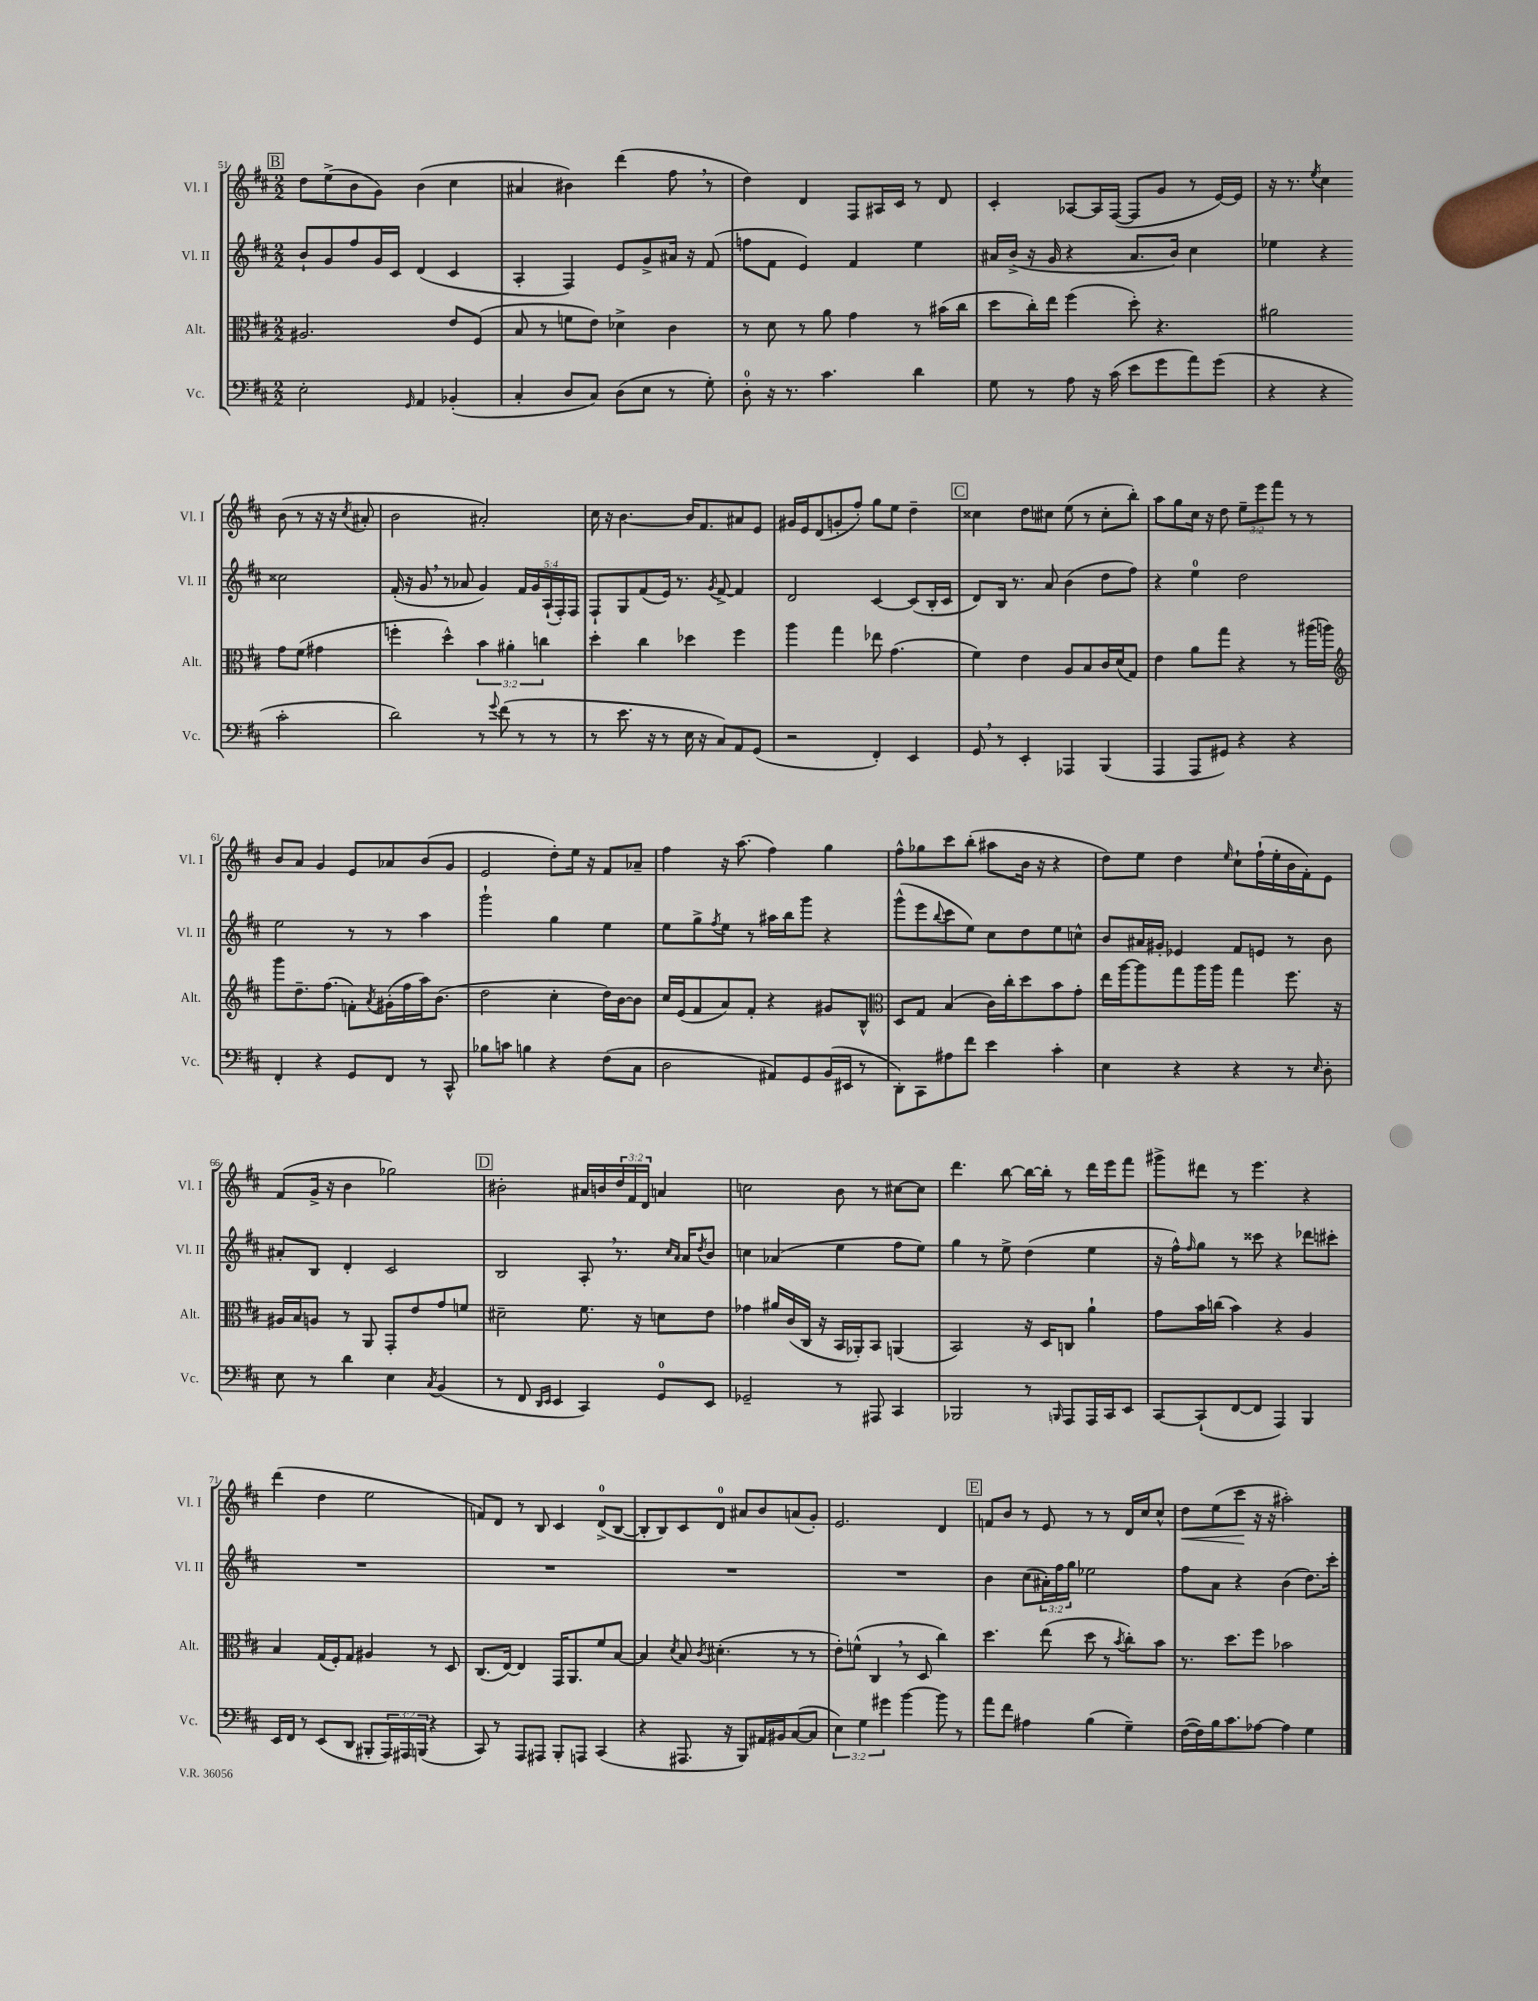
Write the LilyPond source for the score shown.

<<
\new StaffGroup <<
\new Staff = "s0" \with { instrumentName = "Vl. I" shortInstrumentName = "Vl. I" } {
    \clef treble \key d \major \numericTimeSignature \time 2/2 \override Staff.TupletNumber.text = #tuplet-number::calc-fraction-text
    \mark \markup { \box "B" } d''8 e''8->( b'8 g'8) b'4( cis''4 |
    ais'4 bis'4) d'''4( fis''8 \breathe r8 |
    d''4) d'4 fis8 ais16 cis'16 r8 d'8 |
    cis'4-. aes8~ aes16 fis16~( fis8 g'8 r8 e'16~) e'16 |
    r16 r8. \acciaccatura { e''8 } cis''4 b'8( r8 r16 r16 \acciaccatura { cis''8 } ais'8-. |
    b'2 ais'2-.) |
    cis''16 r16 b'4.~ b'16 fis'8. ais'8 e'8 |
    gis'16 e'16 d'8( g'8-. fis''8-.) g''8 e''8 d''4-- |
    \mark \markup { \box "C" } cisis''4 d''8 cis''8 e''8( r8 cis''8-. b''8-.) |
    a''8 g''8 cis''16 r16 d''8 \tuplet 3/2 { e''8-- e'''8 fis'''8 } r8 r8 |
    b'8 a'8 g'4 e'8 aes'8 b'8( g'8 |
    e'2 d''8-.) e''16 r16 fis'8 aes'8-- |
    fis''4 r16 a''8.( fis''4) g''4 |
    fis''8-^ ges''8 cis'''8 b''8-.( ais''8 b'16 r16 r4 |
    d''8) e''8 d''4 \grace { e''16 } cis''8-! fis''16-!( e''16-. b'16 fis'16-.) e'8 |
    fis'8( g'16-> r16 b'4 ges''2) |
    \mark \markup { \box "D" } bis'2-. ais'16 b'16 \tuplet 3/2 { d''16 fis'16 d'16 } a'4 |
    c''2 b'8 r8 cis''8~ cis''8 |
    d'''4. b''8~ b''16~ b''16-. r8 d'''16 e'''16 fis'''8 |
    gis'''8-> dis'''8 r8 e'''4. r4 |
    d'''4( d''4 e''2 |
    f'8) d'8 r8 b8 cis'4 d'8-0->( b8~ |
    b8-. b8) cis'8 d'8-0 ais'8 b'8 a'8( g'8-.) |
    e'2. d'4 |
    \mark \markup { \box "E" } f'8 b'8 r8 e'8 r8 r8 d'16 cis''16 cis''8-^ |
    d''8\< e''8( cis'''8\! r16 r16 ais''2-.) \bar "|." |
}
\new Staff = "s1" \with { instrumentName = "Vl. II" shortInstrumentName = "Vl. II" } {
    \clef treble \key d \major \numericTimeSignature \time 2/2 \override Staff.TupletNumber.text = #tuplet-number::calc-fraction-text
    \mark \markup { \box "B" } b'8-! g'8 fis''8 g'16 cis'16 d'4( cis'4 |
    a4-. fis4) e'8 g'8-> ais'16 r16 fis'8( |
    f''8 fis'8 e'4) fis'4 e''4 |
    ais'16 b'16->( r16 g'16 r4 ais'8. b'16) cis''4 |
    ees''4 r4 cisis''2 |
    fis'16-.( r16 g'8 \breathe r8 aes'8 g'4) \tuplet 5/4 { fis'16 g'16 a16-!( fis16-.) fis16 } |
    fis8-! g8 fis'8( e'16) r8. \acciaccatura { g'8 } fis'8~-> fis'4 |
    d'2 cis'4~ cis'8( b16-. cis'16 |
    \mark \markup { \box "C" } d'8) b16 r8. a'8 b'4( d''8 fis''8) |
    r4 e''4-0 d''2 |
    e''2 r8 r8 a''4 |
    g'''2-! g''4 e''4 |
    e''8 g''8-> \acciaccatura { fis''8 } e''8 r8 ais''16 b''16 g'''8 r4 |
    g'''8-^( e'''8 \appoggiatura { b''8 } cis'''8 e''8) cis''8 d''8 e''8 c''8-^ |
    b'8 ais'16 gis'16-. ees'4 fis'8 e'8 r8 b'8 |
    ais'8-. b8 d'4-. cis'2 |
    \mark \markup { \box "D" } b2 a8-. \breathe r8. \grace { cis''16 a'16 } a'16 \acciaccatura { d''8 } b'8 |
    c''4 aes'4( e''4 fis''8 e''8) |
    g''4 r8 e''8-> d''4( e''4 |
    r16 fis''16-^) \grace { fis''16 } g''8 r8 cisis'''8 r4 des'''8 cis'''8-. |
    R1 |
    R1 |
    R1 |
    R1 |
    \mark \markup { \box "E" } b'4 cis''8( \tuplet 3/2 { ais'16-.) fis''16 g''16 } ees''2 |
    fis''8 a'8 r4 b'4( d''8.) cis'''16-. \bar "|." |
}
\new Staff = "s2" \with { instrumentName = "Alt." shortInstrumentName = "Alt." } {
    \clef alto \key d \major \numericTimeSignature \time 2/2 \override Staff.TupletNumber.text = #tuplet-number::calc-fraction-text
    \mark \markup { \box "B" } ais2. e'8 fis8( |
    b8 r8 f'8 e'8) des'4-> cis'4 |
    r8 d'8 r8 a'8 g'4 r8 bis'16( cis''16 |
    d''8 cis''16-.) e''16 fis''4( d''8-.) r4. |
    ais'2 g'8 fis'8( gis'4 |
    f''4-. d''4-^) \tuplet 3/2 { b'4 ais'4-. c''4 } |
    d''4-. cis''4 des''4 fis''4 |
    a''4 g''4 ees''8 g'4.( |
    \mark \markup { \box "C" } fis'4) e'4 a8 b8 cis'16 d'16( g8) |
    e'4 a'8 g''8 r4 r8 ais''16( a''16) |
    \clef treble g'''8 d''8.-- fis''8.( f'8-.) \acciaccatura { a'8 } gis'16-.( fis''16 a''16) b'8.( |
    d''2 cis''4-. d''16) b'16~ b'8 |
    cis''16 e'16( fis'8 a'8) fis'8-. r4 gis'8 b8-^ |
    \clef alto d8 g8 b4( cis'16) cis''16-. d''8 b'8 g'8-. |
    e''16 a''16~ a''8 g''8 a''16 a''16 g''4 fis''8. r16 |
    ais16 b16 a8 r8 a,8 g,8-. e'8 g'8 f'8 |
    \mark \markup { \box "D" } dis'2-- fis'8. r16 d'8 e'8 |
    ges'4 ais'16 cis'16( cis16 r16 b,16 aes,16-.) b,8 a,4( |
    b,2) r16 d16 c8 a'4-! |
    g'8 b'16 c''16( b'4) r4 a4 |
    b4 g16( fis16-.) g8 ais4 r8 d8 |
    cis8.( e16~) e4 g,16 a,8. fis'8 b8~ |
    b4 \acciaccatura { d'8 } b8 \acciaccatura { cis'8 } dis'4.-.( r8 r8 |
    e'8-.) f'8-^( cis4 \breathe r8 d8 cis''4) |
    \mark \markup { \box "E" } d''4. e''8( d''8 r8 \acciaccatura { b'8 } cis''8-.) b'8 |
    r8. d''8. fis''8 bes'2 \bar "|." |
}
\new Staff = "s3" \with { instrumentName = "Vc." shortInstrumentName = "Vc." } {
    \clef bass \key d \major \numericTimeSignature \time 2/2 \override Staff.TupletNumber.text = #tuplet-number::calc-fraction-text
    \mark \markup { \box "B" } e2-. \grace { g,16 } a,4 bes,4-.( |
    cis4-. d8 cis8) d8( e8 r8 g8-.) |
    d8-0-. r16 r8. cis'4. d'4 |
    g8 r8 a8 r16 cis'16( e'8 g'8 a'8) g'8( |
    r4 r4 cis'2-. |
    d'2) r8 \appoggiatura { g'8 } fis'8( r8 r8 |
    r8 e'8. r16 r8 e16 r16 cis8) a,8 g,8( |
    r2 fis,4-.) e,4 |
    \mark \markup { \box "C" } g,8 \breathe r8 e,4-. aes,,4 b,,4( |
    a,,4 a,,8 gis,8) r4 r4 |
    fis,4-. r4 g,8 fis,8 r8 cis,8-^ |
    bes8 c'8 b4 r4 fis8( cis8 |
    d2 ais,8) g,8 b,16( eis,16 r8 |
    d,8-.) cis,8 ais8 fis'8 e'4 cis'4-. |
    e4 r4 r4 r8 \grace { e16 } d8-. |
    e8 r8 d'4 e4 \acciaccatura { cis8 } b,4( |
    \mark \markup { \box "D" } r8 fis,8 \grace { d,16 e,16 } e,4 cis,4) g,8-0 e,8 |
    ges,2-- r8 ais,,8 cis,4 |
    bes,,2 r8 \grace { b,,16 } a,,8 a,,16 cis,16 e,8 |
    cis,8~ cis,8-!( fis,8~ fis,8 a,,4) b,,4 |
    e,16 fis,16 r8 e,8( d,8 bis,,8-. \tuplet 3/2 { a,,16) ais,,16 b,,16( } r4 |
    cis,8) r8 a,,8 ais,,8 b,,8-. a,,8 cis,4( |
    r4 ais,,8. r16 b,,8) ais,16 bis,16 cis8~( cis8 |
    \tuplet 3/2 { e4) g4 gis'4 } b'4~ b'8 r8 |
    \mark \markup { \box "E" } a'8 fis'8 ais4 b4( g4--) |
    fis16~( fis16) b16 cis'8. aes8~ aes4 g4 \bar "|." |
}
>>
>>
\layout { \context { \Score currentBarNumber = #51 } }
